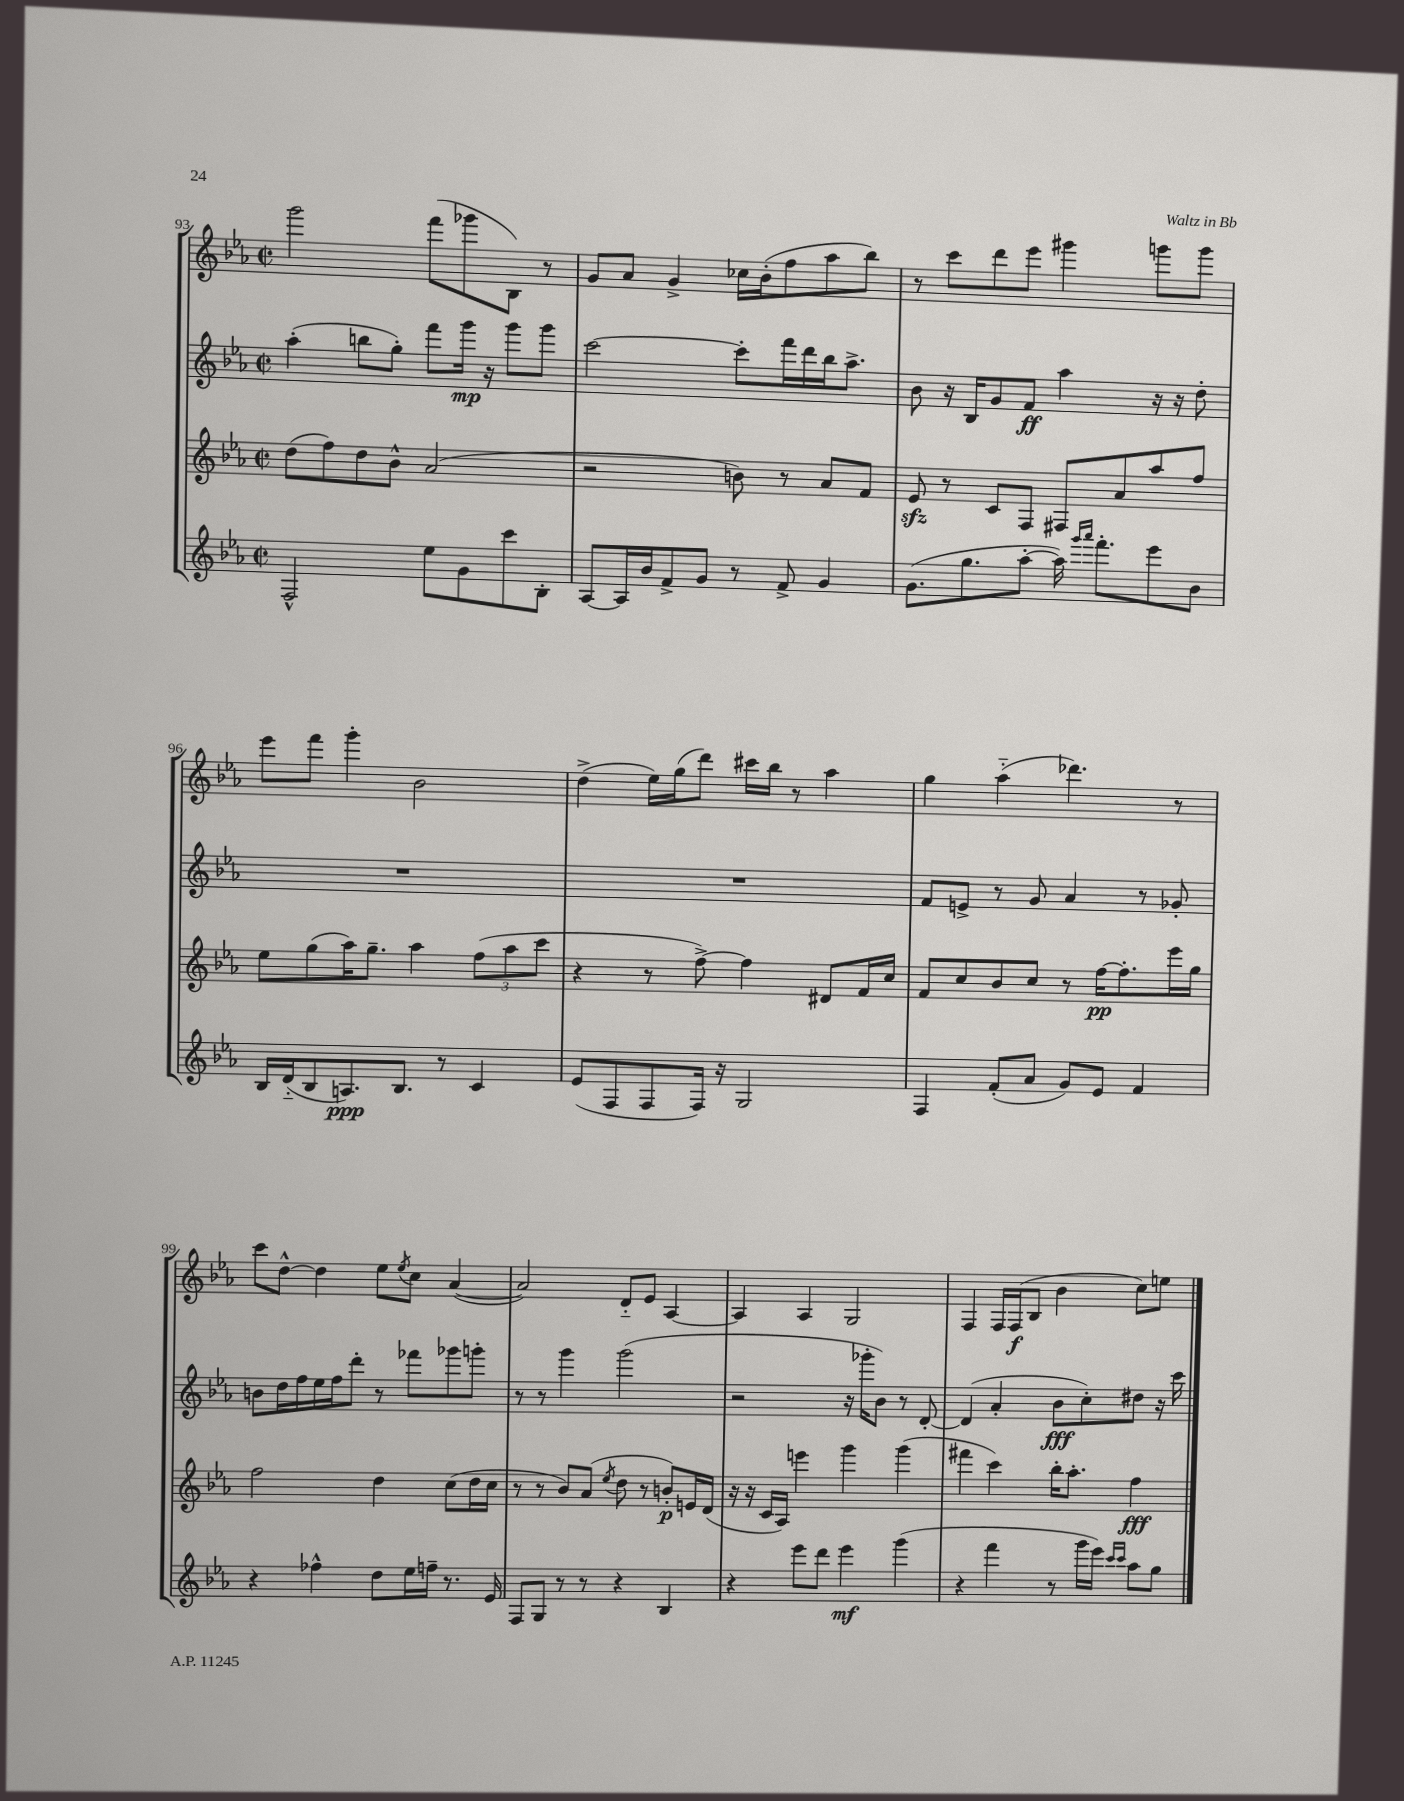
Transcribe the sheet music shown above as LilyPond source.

<<
\new StaffGroup <<
\new Staff = "s0" {
    \clef treble \key ees \major \defaultTimeSignature \time 2/2
    g'''2 f'''8( ges'''8 bes8) r8 |
    g'8 aes'8 g'4-> ces''16 bes'16-.( f''8 aes''8 bes''8) |
    r8 c'''8 d'''8 ees'''8 gis'''4 g'''8 g'''8 |
    ees'''8 f'''8 g'''4-. bes'2 |
    d''4->( ees''16) g''16( d'''8) cis'''16 bes''16 r8 aes''4 |
    g''4 aes''4-_( des'''4.) r8 |
    c'''8 d''8~-^ d''4 ees''8 \acciaccatura { ees''8 } c''8 aes'4~( |
    aes'2) d'8-_ ees'8 aes4~ |
    aes4 aes4 g2 |
    f4 f16 f16\f( bes8 bes'4 c''8) e''8 \bar "|." |
}
\new Staff = "s1" {
    \clef treble \key ees \major \defaultTimeSignature \time 2/2
    aes''4-.( b''8 g''8-.) f'''8 g'''16\mp r16 g'''8 g'''8 |
    c'''2~ c'''8-. f'''16 d'''16 bes''16 aes''8.-> |
    bes'8 r16 bes16 g'8 f'8\ff aes''4 r16 r16 d''8-. |
    R1 |
    R1 |
    f'8 e'8-> r8 g'8 aes'4 r8 ges'8-. |
    b'8 d''16 f''16 ees''16 f''16 d'''8-. r8 fes'''8 ges'''8 g'''8-. |
    r8 r8 g'''4 g'''2( |
    r2 r16 ges'''16-. bes'8) r8 d'8~-. |
    d'4( aes'4-. bes'8\fff c''8-.) dis''8 r16 c'''16 \bar "|." |
}
\new Staff = "s2" {
    \clef treble \key ees \major \defaultTimeSignature \time 2/2
    d''8( f''8) d''8 bes'8-^ aes'2( |
    r2 b'8) r8 aes'8 f'8 |
    ees'8\sfz r8 c'8 f8 fis8 aes'8 aes''8 f''8 |
    ees''8 g''8( aes''16) g''8.-- aes''4 \tuplet 3/2 { f''8( aes''8 c'''8 } |
    r4 r8 f''8~->) f''4 dis'8 f'16 c''16 |
    f'8 c''8 bes'8 c''8 r8 f''16~\pp f''8.-. ees'''16 g''16 |
    f''2 d''4 c''8( d''16 c''16 |
    r8 r8 bes'8) aes'8( \acciaccatura { ees''8 } d''8 r8 b'8-.\p) e'16 d'16( |
    r16 r16 c'16 aes16) e'''4 g'''4 g'''4( |
    fis'''4 c'''4) bes''16-. aes''8.-. f''4\fff \bar "|." |
}
\new Staff = "s3" {
    \clef treble \key ees \major \defaultTimeSignature \time 2/2
    f2-^ ees''8 g'8 c'''8 bes8-. |
    aes8~ aes16 bes'16 f'8-> g'8 r8 f'8-> g'4 |
    g'8.( g''8. aes''8~-. aes''16) \grace { g'''16 aes'''16 } f'''8.-. ees'''8 bes'8 |
    bes16 d'16-_( bes8 a8.\ppp) bes8. r8 c'4 |
    ees'8( f8 f8 f16) r16 g2 |
    f4 f'8-.( aes'8 g'8) ees'8 f'4 |
    r4 fes''4-^ d''8 ees''16 f''16-- r8. ees'16 |
    f8 g8 r8 r8 r4 bes4 |
    r4 ees'''8 d'''8 ees'''4\mf g'''4( |
    r4 f'''4 r8 g'''16 ees'''16) \grace { c'''16 c'''16 } aes''8 g''8 \bar "|." |
}
>>
>>
\layout { \context { \Score currentBarNumber = #93 } }
